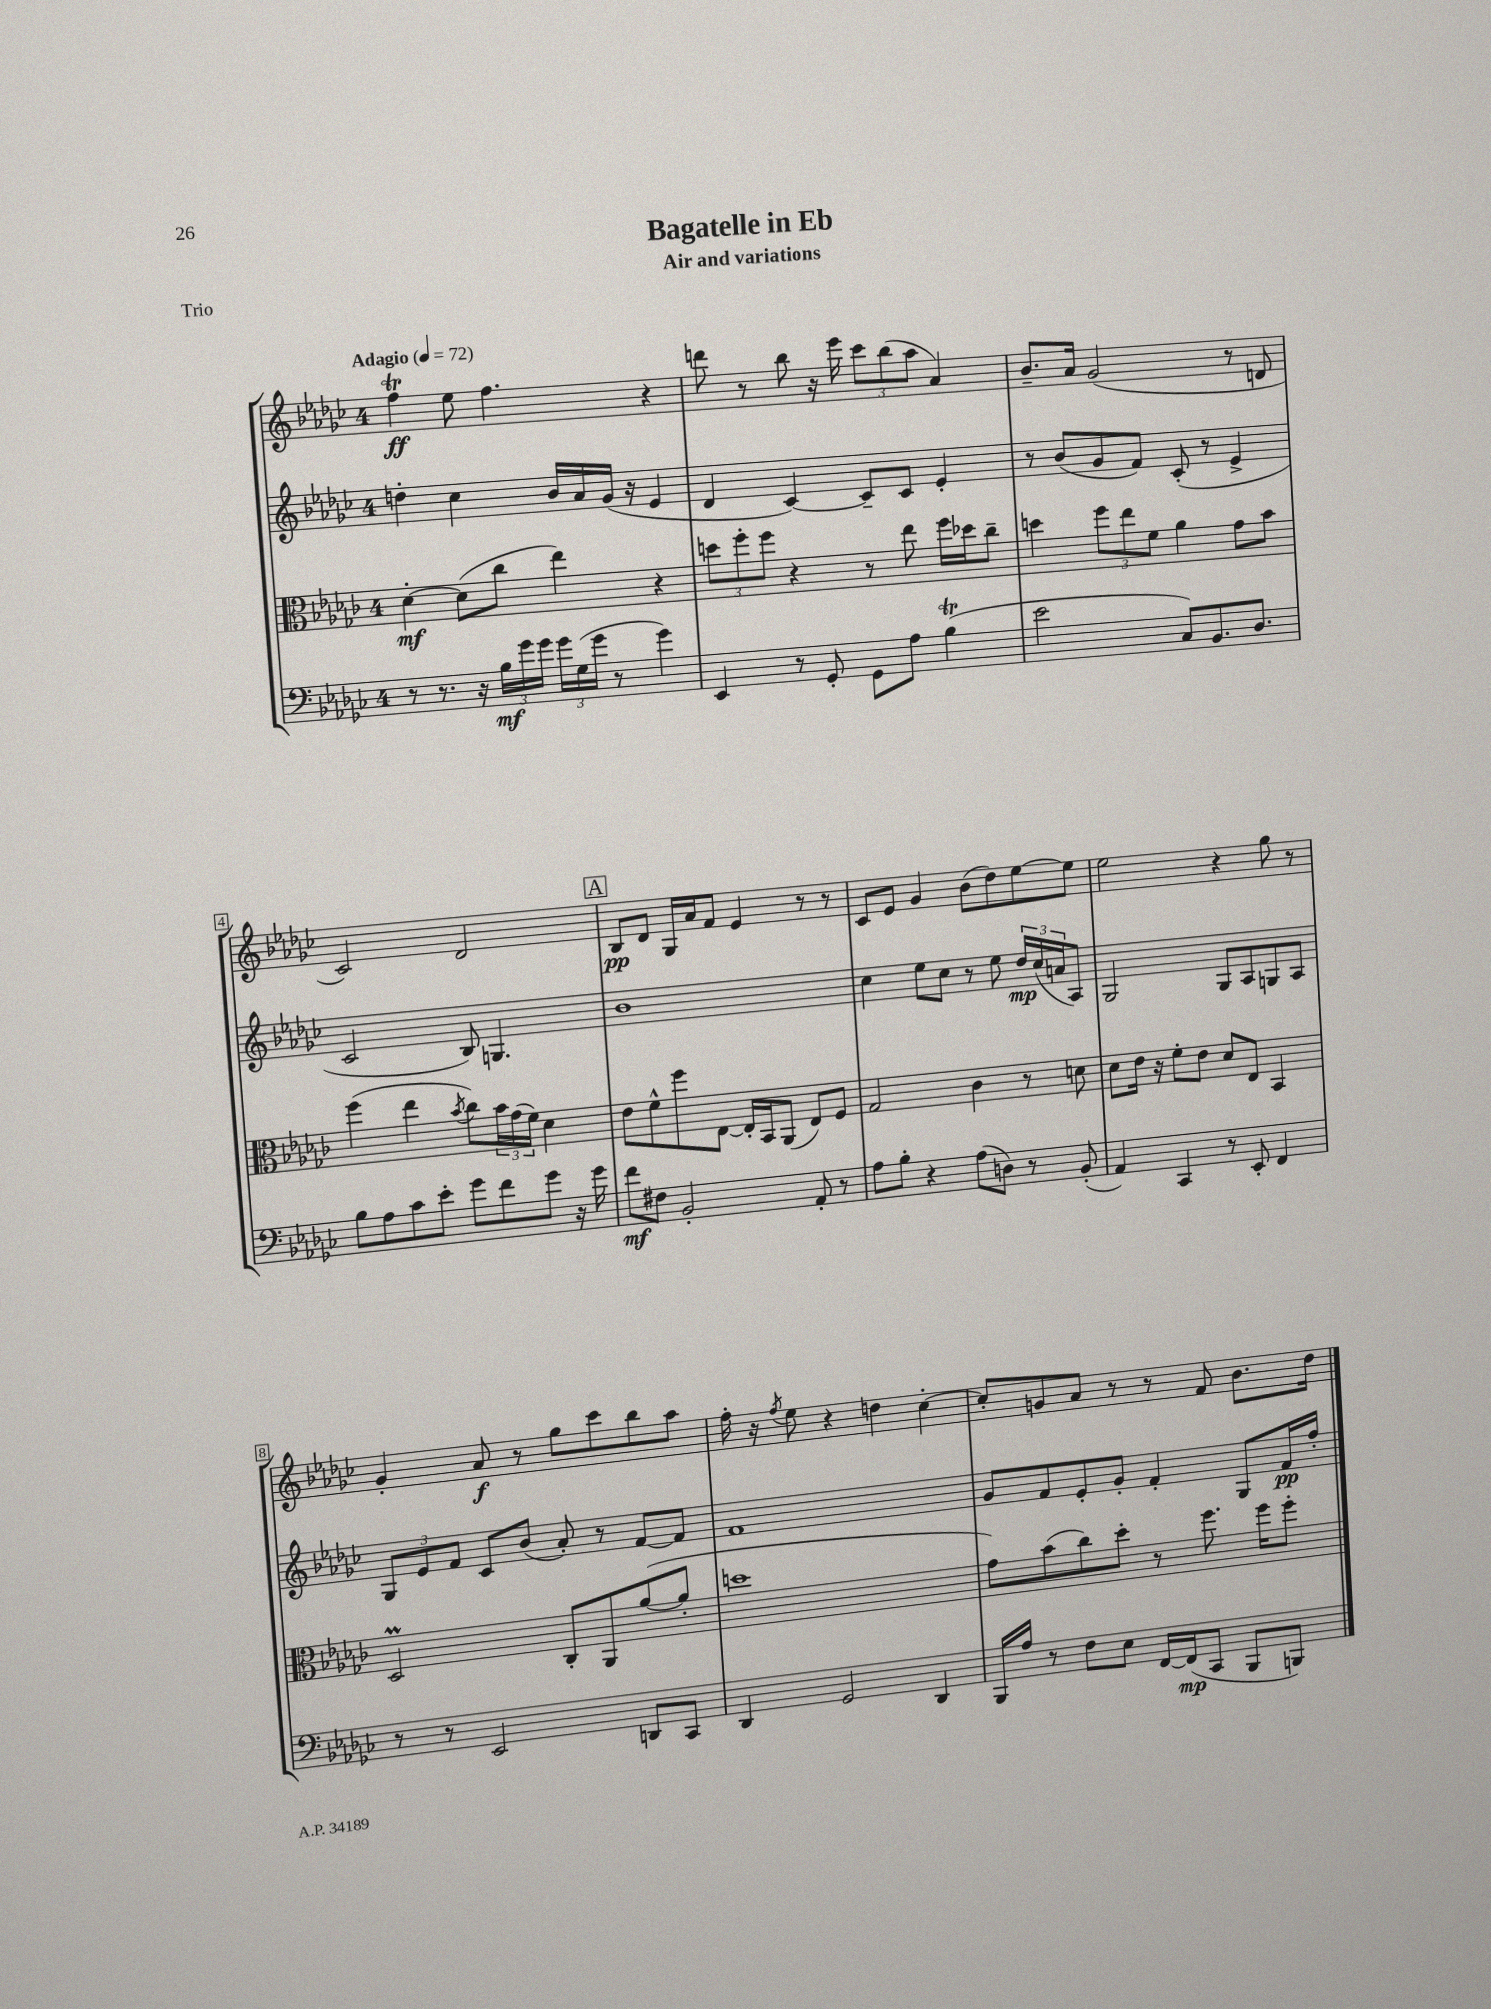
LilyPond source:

\header { title = "Bagatelle in Eb" subtitle = "Air and variations" piece = "Trio" }
<<
\new StaffGroup <<
\new Staff = "s0" {
    \clef treble \key ges \major \once \override Staff.TimeSignature.style = #'single-digit \time 4/4 \tempo "Adagio" 4 = 72
    f''4\trill\ff ees''8 f''4. r4 |
    d'''8 r8 bes''8 r16 ees'''16 \tuplet 3/2 { ces'''8 bes''8( aes''8 } aes'4) |
    bes'8.-- aes'16 ges'2( r8 d'8 |
    ces'2) des'2 |
    \mark \markup { \box "A" } bes8\pp des'8 ges16 aes'16 f'8 ees'4 r8 r8 |
    ces'8 ees'8 ges'4 bes'8( des''8) ees''8~ ees''8 |
    ees''2 r4 ges''8 r8 |
    ges'4-. aes'8\f r8 ges''8 ces'''8 bes''8 aes''8 |
    f''16-. r16 \acciaccatura { f''8 } ees''8 r4 d''4 ces''4~-. |
    ces''8-. g'8 aes'8 r8 r8 f'8 bes'8. des''16 \bar "|." |
}
\new Staff = "s1" {
    \clef treble \key ges \major \once \override Staff.TimeSignature.style = #'single-digit \time 4/4
    d''4-. ces''4 bes'16 aes'16 ges'16( r16 ees'4 |
    des'4 ces'4~) ces'8-- ces'8 ees'4-. |
    r8 bes'8( ges'8 f'8) ces'8-.( r8 ees'4-> |
    ces'2 bes8) g4. |
    \mark \markup { \box "A" } bes'1 |
    ces''4 ees''8 ces''8 r8 ees''8 \tuplet 3/2 { des''16\mp ces''16( a'16 } aes8) |
    ges2 ges8 aes8 g8 aes8 |
    \tuplet 3/2 { ges8 ees'8 f'8 } ces'8 bes'8( aes'8-.) r8 f'8~ f'8 |
    f'1 |
    ges'8 f'8 ees'8-. ges'8-. f'4-. ges8 f'16\pp f''16-. \bar "|." |
}
\new Staff = "s2" {
    \clef alto \key ges \major \once \override Staff.TimeSignature.style = #'single-digit \time 4/4
    des'4~-.\mf des'8( ces''8 ees''4) r4 |
    \tuplet 3/2 { d''8 f''8-. f''8 } r4 r8 ees''8 f''16 des''16 ces''8-- |
    d''4 \tuplet 3/2 { f''8 ees''8 f'8 } aes'4 ges'8 bes'8 |
    f''4( ees''4 \acciaccatura { bes'8 } ces''8) \tuplet 3/2 { bes'16 ges'16( f'16) } des'4 |
    \mark \markup { \box "A" } ees'8 f'8-^ f''8 ees8~ ees16-. bes,16 aes,8( ees8) f8 |
    ges2 ces'4 r8 d'8 |
    des'8 ees'16 r16 f'8-. ees'8 des'8 ees8 bes,4 |
    des2\prall ces8-. aes,8 aes'8~( aes'8-. |
    d''1 |
    ges'8) bes'8( ces''8) des''8-. r8 f''8. f''16 f''8-. \bar "|." |
}
\new Staff = "s3" {
    \clef bass \key ges \major \once \override Staff.TimeSignature.style = #'single-digit \time 4/4
    r8 r8. r16 \tuplet 3/2 { bes16\mf ges'16 ges'16 } \tuplet 3/2 { ges'16 ges16( ges'16 } r8 ges'4) |
    ees,4 r8 ges,8-. ges,8 aes8 bes4\trill( |
    ees'2 ces8) bes,8. des8. |
    bes8 aes8 ces'8 ees'8-. ges'8 f'8 ges'8 r16 ges'16 |
    \mark \markup { \box "A" } f'8\mf fis8 bes,2-. aes,8-. r8 |
    aes8 bes8-. r4 aes8( d8) r8 bes,8-.( |
    aes,4) ces,4 r8 ees,8-. f,4 |
    r8 r8 ees,2 d,8 ces,8 |
    des,4 ges,2 des,4 |
    bes,,16 aes16 r8 f8 ees8 f,16~ f,16\mp( ces,8 bes,,8 b,,8) \bar "|." |
}
>>
>>
\layout { \context { \Score \override BarNumber.stencil = #(make-stencil-boxer 0.1 0.3 ly:text-interface::print) } }
